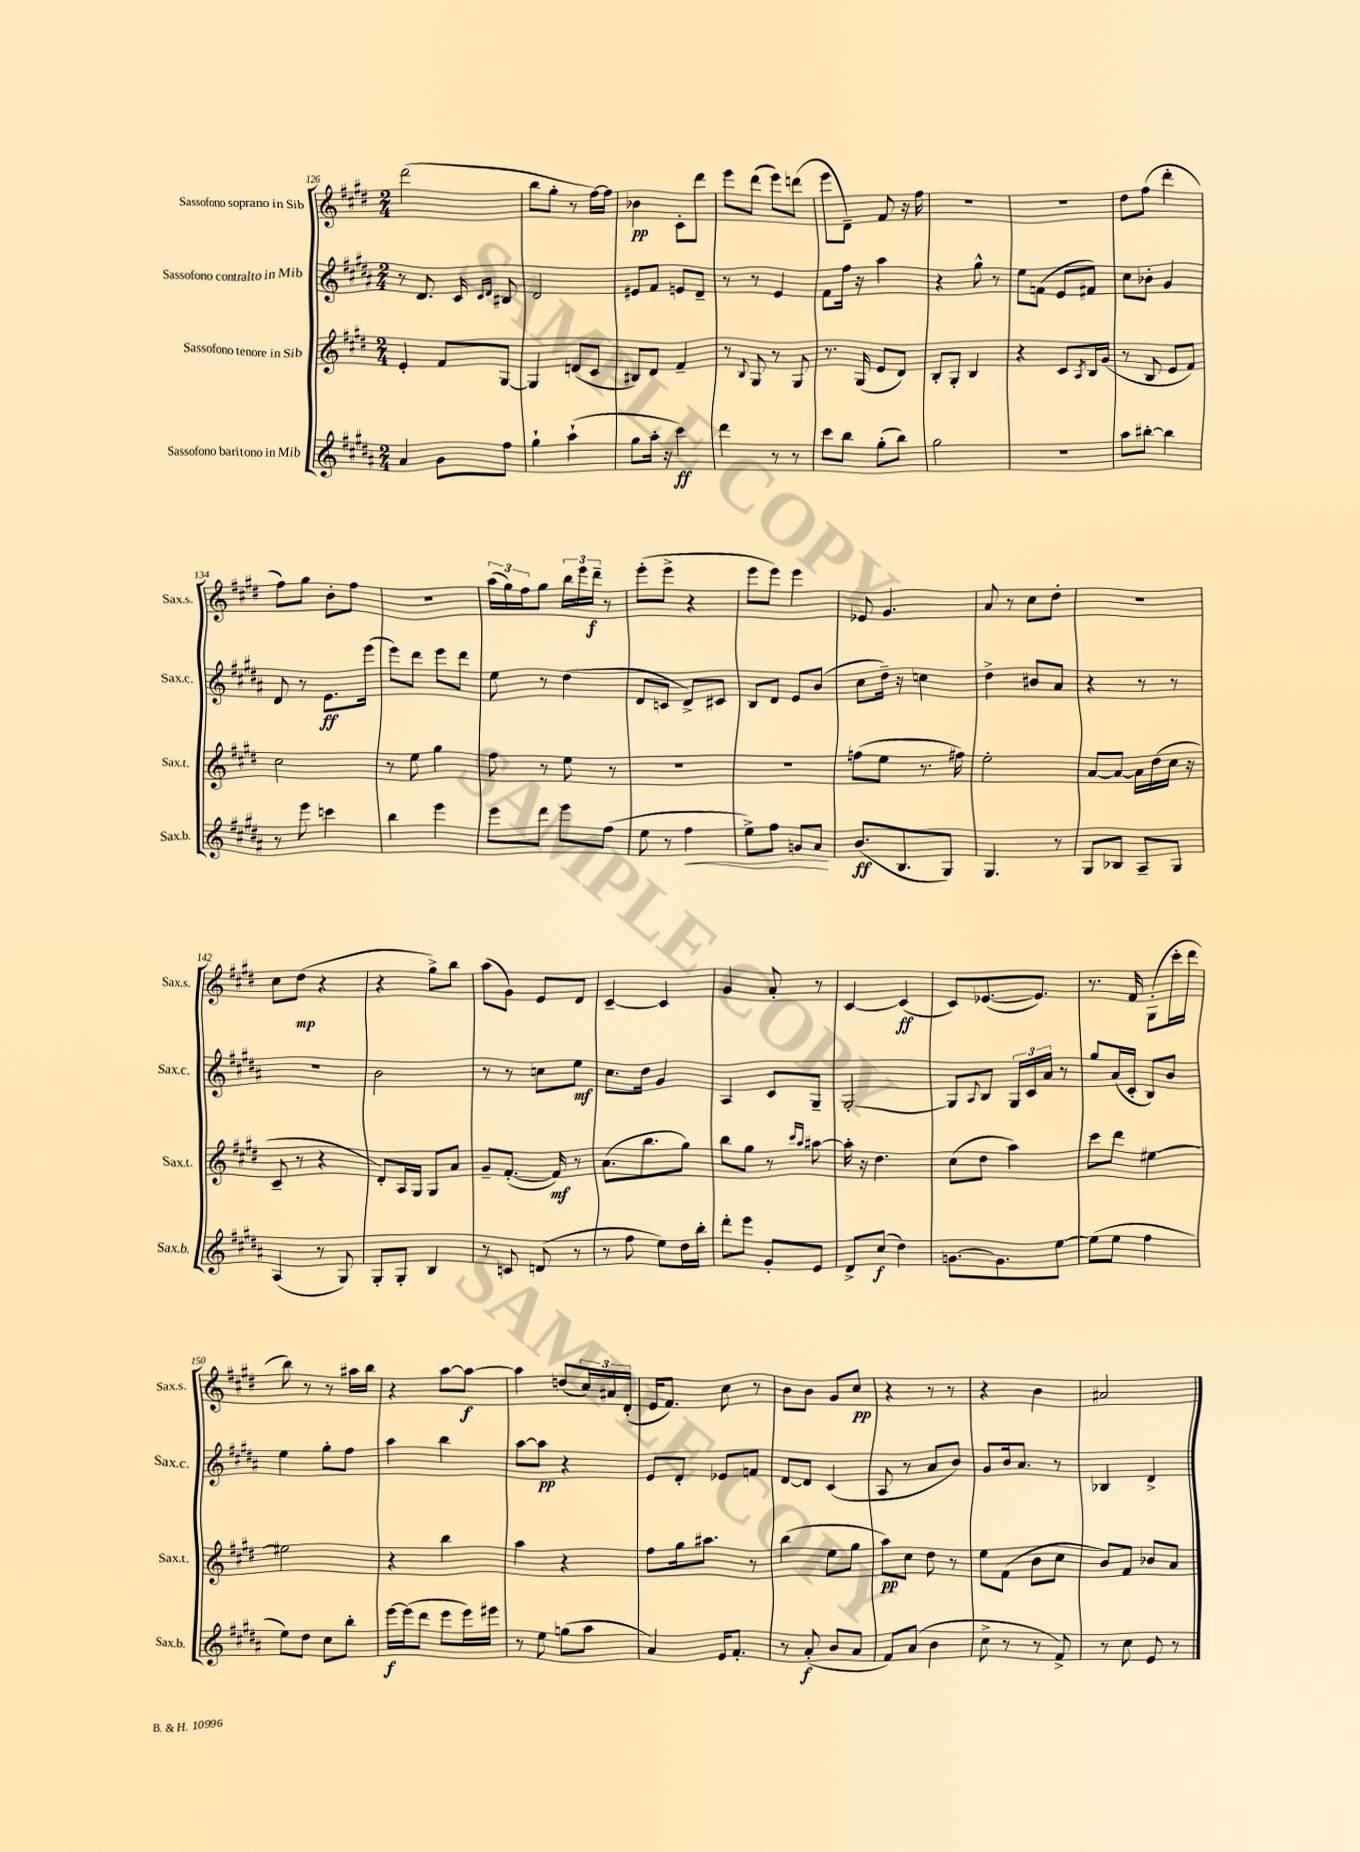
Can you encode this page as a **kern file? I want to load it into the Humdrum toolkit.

**kern	**kern	**kern	**kern
*staff4	*staff3	*staff2	*staff1
*clefG2	*clefG2	*clefG2	*clefG2
*k[f#c#g#d#a#]	*k[f#c#g#d#]	*k[f#c#g#d#a#]	*k[f#c#g#d#]
*M2/4	*M2/4	*M2/4	*M2/4
4a#/	4e'/	8r	(2ddd#\
.	.	8.d#/	.
8g#\L	8f#/L	.	.
.	.	16c#/	.
.	.	16qqc#/LL	.
.	.	16qqd#/JJ	.
8ff#\J	[8G#/J	8B#/	.
=	=	=	=
4gg#`\	4G#/]	2d#/	8bb\L
.	.	.	8gg#'\J
(4aa#`\	(8d/L	.	8r
.	8c#/J	.	[16ff#\LL)
.	.	.	16ff#\]JJ
=	=	=	=
8gg#\L	8B#/L)	8e#/L	4b-\
16aa#'\Jk	8d#/J	8f#/J	.
16r	.	.	.
4ccc#\)	4f#~/	8e/L	8c#'\L
.	.	8d#~/J	8ddd#\J
=	=	=	=
4ddd#\	8r	8r	8eee\L
.	8qqB/	.	.
.	8G#/	8r	(8ddd#\J
8r	8r	4e/	8eee\L)
8r	8G#/	.	(8ddd\J
=	=	=	=
8ccc#\L	8.r	8f#\L	8eee\L
8bb\J	.	16ff#\Jk	8d#~\J)
.	(16G#/	16r	.
(8gg#'\L	8e/L	4aa#\	8f#/
8bb\J)	8d#/J)	.	16r
.	.	.	16ff#\
=	=	=	=
2gg#\	8B'/L	4r	2r
.	8G#'/J	.	.
.	4B/	8gg#^^\	.
.	.	8r	.
=	=	=	=
2r	4r	8ee\L	2r
.	.	(8f\J	.
.	8c#/L	8e/L	.
.	8qA/	.	.
.	16B/L	8f#/J)	.
.	(16g#/JJ	.	.
=	=	=	=
8aa#\L	8r	8cc#\L	8dd#\L
[8bb#'\J	8B/	8b-'\J	(8ff#\J
4bb#\]	8e/L	4g#/	4ddd#'\
.	8f#/J)	.	.
=	=	=	=
8r	2cc#\	8d#/	8ff#\L)
8eee\	.	8r	8gg#\J
4ccc\	.	8.e\L	8b'\L
.	.	.	8ff#\J
.	.	(16eee\Jk	.
=	=	=	=
4bb\	8r	8eee\L)	2r
.	8ee\	8ddd#\J	.
4eee\	4gg#\	8eee\L	.
.	.	8ddd#\J	.
=	=	=	=
8eee\L	8ff#\	8ee\	(24aa\LL
.	.	.	24gg#\)
.	.	.	24ff#\J
8ddd#\J	8r	8r	8gg#\J
8eee\L	8ee\	(4dd#\	24bb\LL
.	.	.	24eee\
.	.	.	24ddd#~\JJ
(8ff#\J	8r	.	8r
=	=	=	=
8ee\	2r	8d#/L	(8eee'\L
8r	.	8c/J	8eee^\J
4ff#\	.	8d#^/L)	4r
.	.	8c#/J	.
=	=	=	=
8ee^\L)	2r	8B/L	8eee\L
8ff#\J	.	8d#/J	8eee\J)
8g/L	.	8e/L	4eee\
8a#/J	.	(8b/J	.
=	=	=	=
(8.b/L	(8ff\L	8cc#\L	8e-/
.	8ee\J	16dd#~\Jk)	4.g#/
8.B/	.	16r	.
.	8.r	4cc\	.
8G#/J)	.	.	.
.	16ff#\)	.	.
=	=	=	=
4.G#/	2ee'\	4dd#^\	8a/
.	.	.	8r
.	.	8b#/L	8cc#\L
8r	.	8a#/J	8dd#'\J
=	=	=	=
8G#/L	[8a/L	4r	2r
8B-/J	8a/_J	.	.
8A#~/L	16a\]LL	8r	.
.	(16dd#\	.	.
8G#/J	16cc#\JJ	8r	.
.	16r	.	.
=	=	=	=
(4A#/	8c#~/	2r	8cc#\L
.	8r	.	(8dd#\J
8r	4r	.	4r
8G#/)	.	.	.
=	=	=	=
8G#'/L	8d#'/L)	2b\	4r
8G#'/J	16A/L	.	.
.	16G#/JJ	.	.
4B/	8G#/L	.	8gg#^\L)
.	8a/J	.	8bb\J
=	=	=	=
8r	8g#~/L	8r	(8aa\L
8c/	([8.f#'/J	8r	8g#\J)
(8d/	.	8cc\L	8e/L
.	16f#/])	.	.
8r	8r	8ee\J	8d#/J
=	=	=	=
8r	(8.a\L	8.cc#\L	[4c#~/
8ff#\	.	.	.
.	8.bb\	16dd#\Jk	.
8ee\L)	.	4g#/	4c#/]
16dd#\L	8gg#\J)	.	.
16bb'\JJ	.	.	.
=	=	=	=
8ddd#'\L	8bb\L	4A#/	4g#/
8eee\J	8gg#\J	.	.
8g#'/L	8r	8c#/L	8a'/
.	16qqccc#/LL	.	.
.	16qqaa/JJ	.	.
8e/J	[8aa#\	8G#~/J	8r
=	=	=	=
8d#^/L	16aa#'\]	[2G#'/	[4c#/
.	16r	.	.
(8cc#/J	4.dd#\	.	.
4dd#\)	.	.	(4c#/]
=	=	=	=
[8.g\L	(8cc#\L	8G#/]L	8c#/L)
.	.	8qqA#/	.
.	8dd#\J	8B/J	([8.e-/
8.g\]	.	.	.
.	4aa\)	24G#/LL	.
.	.	24c#/	.
.	.	.	8.e-/]J)
.	.	24a#/JJ	.
[8ee\J	.	8r	.
=	=	=	=
(8ee\]L	8ccc#\L	8gg#/L	8.r
8ee\J	8ddd#\J	(16a#/L	.
.	.	16c#'/JJ	16f#/
4ff#\	[4ee#\	8B/L)	(8G#'\L
.	.	8b/J	16ccc#'\L
.	.	.	16ddd#\JJ
=	=	=	=
8ee\L)	2ee#\]	4ee\	8bb\)
8dd#\J	.	.	8r
8cc#\L	.	8gg#'\L	8r
8bb'\J	.	8ff#\J	16aa#\LL
.	.	.	16bb\JJ
=	=	=	=
[16eee\LL	4r	4aa#\	4r
(16eee\]J	.	.	.
8ddd#\J	.	.	.
8eee\L	4bb\	4bb\	[8aa\L
16eee\L)	.	.	8aa\_J
16eee#\JJ	.	.	.
=	=	=	=
8r	4aa\	[8aa#\L	4aa\]
8ee\	.	8aa#\]J	.
(8gg\L	4r	4r	(8dd/L
8aa#\J	.	.	24cc#/L)
.	.	.	24a#/
.	.	.	(24d#'/JJ
=	=	=	=
4a#/)	8ff#\L	8e/L	16e/LK
.	.	.	8.f#/J)
.	16gg#\k	8d#'/J	.
.	8.aa#\J	.	.
16e/LK	.	8e-/L	8cc#\
8.f#'/J	.	.	.
.	8r	8f/J	8r
=	=	=	=
8r	(4bb\	[8d#/L	8b\L
(8a#'/	.	8d#/]J	8b\J
8b/L	8ee\L	(4c#/	8g#/L
8a#/J	8gg#\J	.	8cc#/J
=	=	=	=
8f#/L)	8aa\L)	8A#/	4r
(8a#/J	8cc#\J	8r	.
4b\	8dd#\	8a#/L	8r
.	8r	8b/J)	8r
=	=	=	=
8cc#^\	8ee\L	8g#/L	4r
8r	(8f#\J	16b/k	.
.	.	8.a#/J	.
8r	8b\L	.	4b\
8f#^/)	8cc#\J	8r	.
=	=	=	=
8r	8b/L)	4B-/	2a#/
8cc#\	8f#/J	.	.
8e/	8b-/L	4d#^/	.
8r	8a/J	.	.
==	==	==	==
*-	*-	*-	*-
